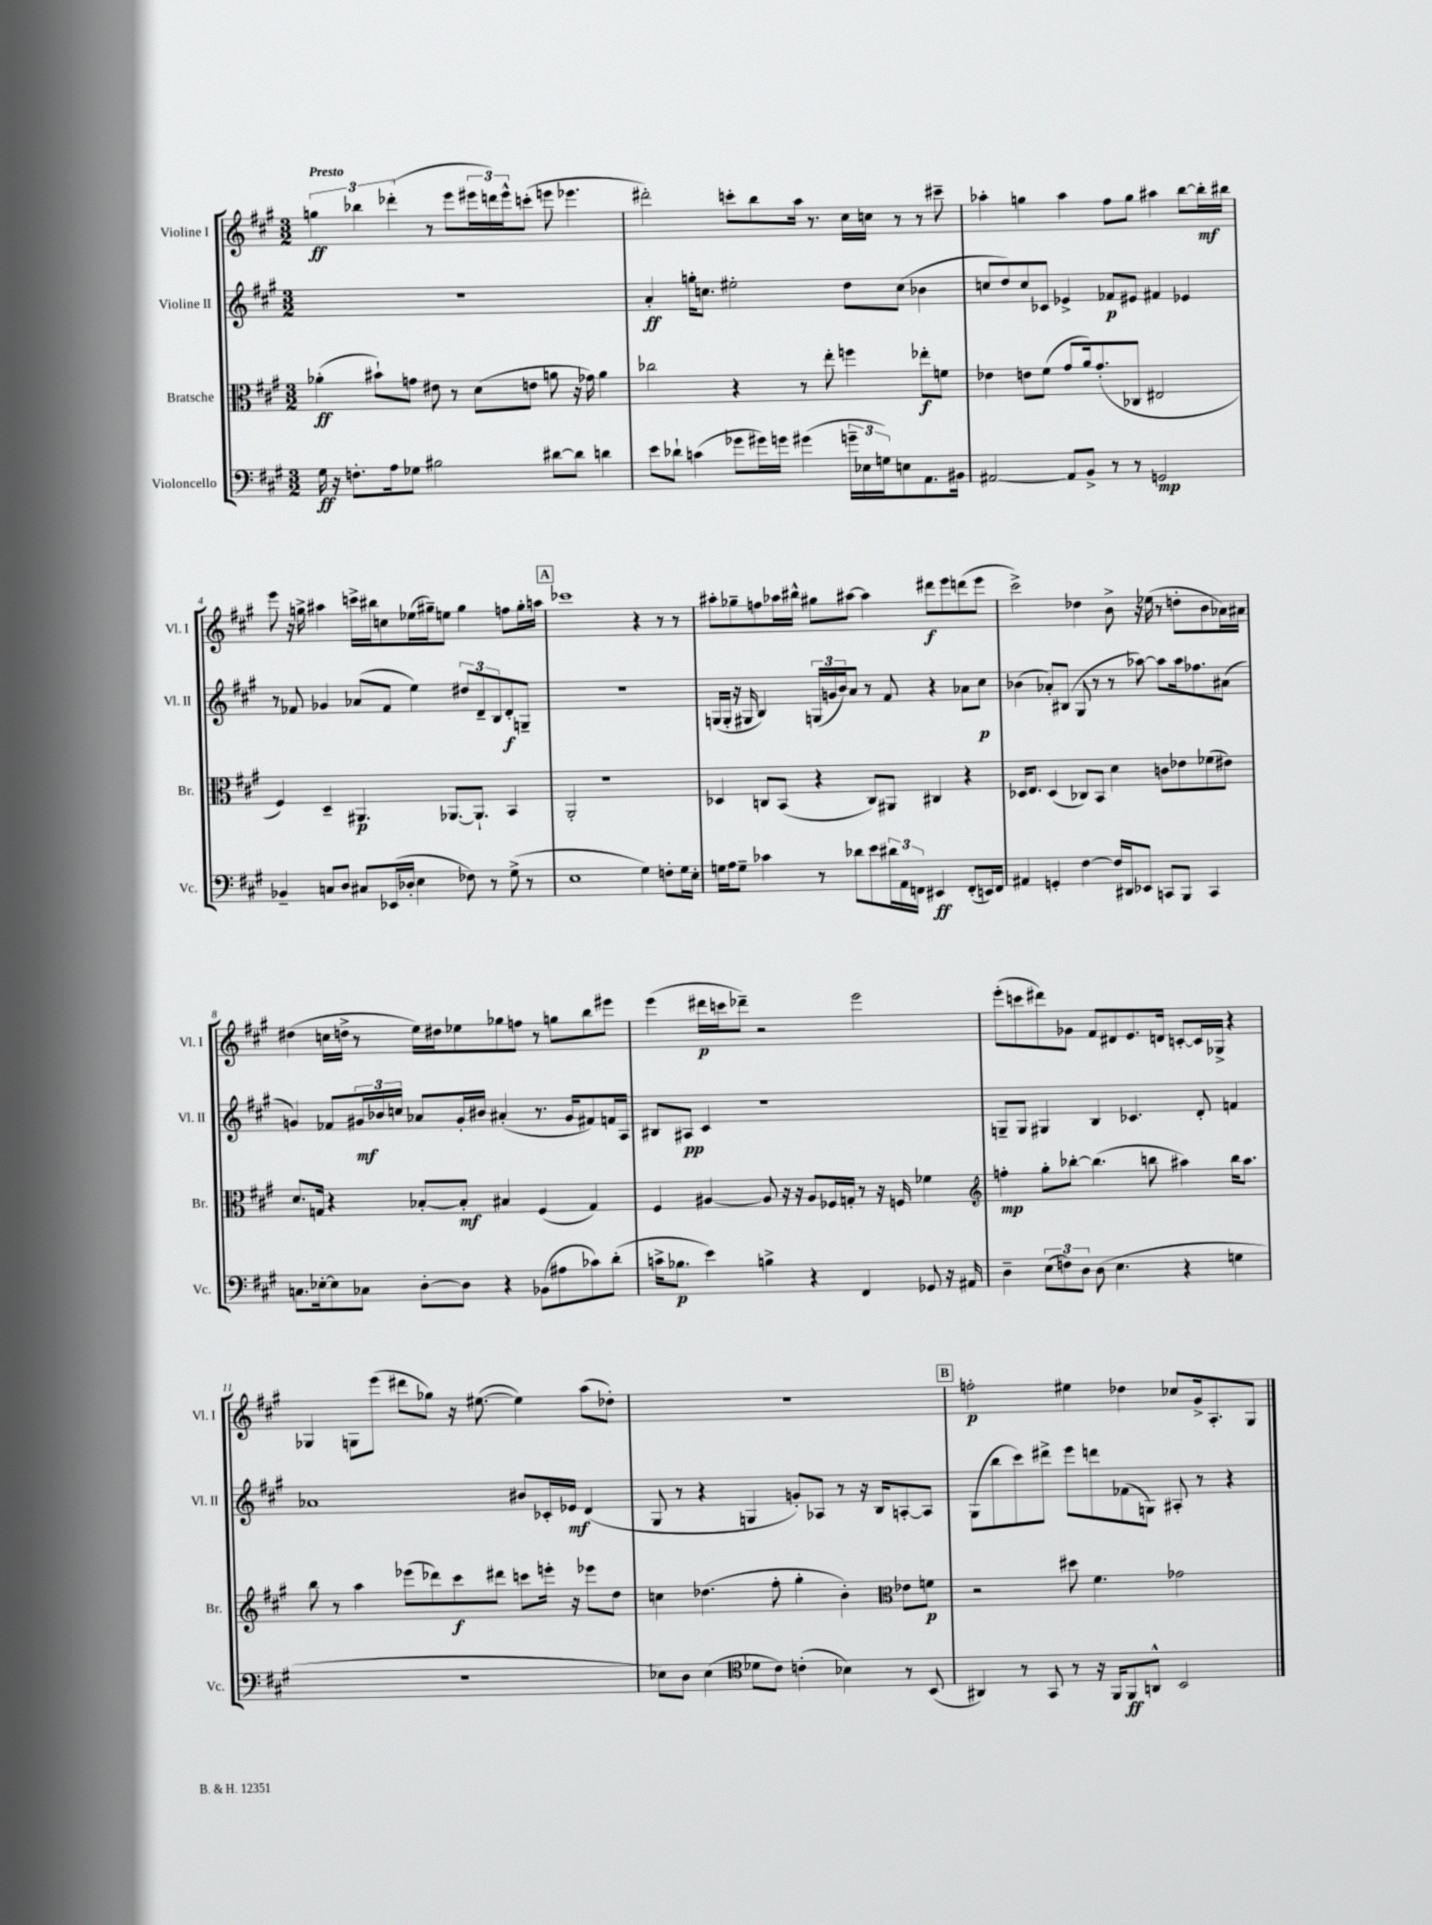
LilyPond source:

<<
\new StaffGroup <<
\new Staff = "s0" \with { instrumentName = "Violine I" shortInstrumentName = "Vl. I" } {
    \clef treble \key a \major \numericTimeSignature \time 3/2 \tempo "Presto"
    \tuplet 3/2 { g''4\ff bes''4 des'''4-.( } r8 e'''8 \tuplet 3/2 { eis'''16 d'''16) eis'''16-^ } c'''8-.( e'''8 ees'''4. |
    dis'''2-.) c'''8-. b''8 a''16 r8. cis''16 c''16 r8 r8 cis'''8-- |
    aes''4-. g''4 aes''4 fis''8 g''8 ais''4 b''8~ b''16-.\mf bis''16 |
    e'''8 r16 g''16-> ais''4 c'''16-> bis''16 c''8 ees''16( gis''16--) e''8 gis''4 f''8 gis''16-. a''16 |
    \mark \markup { \box "A" } ces'''1 r4 r8 r8 |
    ais''8-. ges''8-- f''8 aes''16 bis''16-^ gis''8 ais''8~ ais''4 dis'''8\f e'''8 d'''8( e'''8 |
    cis'''2->) des''4 b'8-> r16 ees''16( r8 d''8-. b'8 aes'16) ais'16 |
    dis''4( c''16 d''16-> r8 e''16) dis''16 ees''8 ges''8 f''8 r8 g''8 b''8 eis'''8 |
    e'''4( dis'''16\p c'''16 des'''8--) r2 e'''2 |
    e'''8-.( c'''8 dis'''8) ges'8 fis'8 dis'8 e'8. d'16 c'8~-. c'16 ges16-> r4 |
    ges4 g8 e'''8( dis'''8 ges''8) r16 eis''8.~( eis''4) a''8( des''8-.) |
    R1. |
    \mark \markup { \box "B" } f''2-.\p eis''4 des''4 ces''8 gis'16-> a8.-. gis8 \bar "|." |
}
\new Staff = "s1" \with { instrumentName = "Violine II" shortInstrumentName = "Vl. II" } {
    \clef treble \key a \major \numericTimeSignature \time 3/2
    R1. |
    a'4-.\ff g''16-. c''8. eis''2-. d''8 c''8( bes'4 |
    c''8 d''8) c''8 ces'8 ees'4-> fes'8\p eis'8 fis'4 ees'4 |
    r8 fes'8 ges'4 aes'8( fes'8 e''4) \tuplet 3/2 { dis''8 d'8-- b8 } d'8-.\f g8-- |
    \mark \markup { \box "A" } R1. |
    g16( g16-. r16 gis16 b4) \tuplet 3/2 { g16( g'16 b'16) } a'8 r8 fis'8 r4 aes'8 cis''8\p |
    bes'4( aes'8-.) bis8( gis8 r8 r8 aes''8~) aes''8 aes''16 fes''8. ais'8( |
    g'4) fes'8 \tuplet 3/2 { gis'16\mf bes'16 c''16 } aes'8 gis'16-. bis'16 ais'4-.( r8. gis'16 fis'8) f'16 a16 |
    bis8 ais8\pp cis'4 r1 |
    g8-- g8 gis4 b4 ces'4. d'8-. f'4 |
    aes'1 bis'8 ces'16-. ees'16\mf d'4( |
    gis8 r8 r4 g4 g'8-.) aes8 r8 r16 b16 a8~-. a8 |
    \mark \markup { \box "B" } gis8( b''8 cis'''8) dis'''8-> e'''8 d'''8 fes'8( g8) ais8-. r8 r4 \bar "|." |
}
\new Staff = "s2" \with { instrumentName = "Bratsche" shortInstrumentName = "Br." } {
    \clef alto \key a \major \numericTimeSignature \time 3/2
    aes'4-.\ff( bis'8-!) g'8 eis'8 r8 d'8( e'8 a'8 r16 ges'16) a'4 |
    ces''2 r4 r8 e''8-. f''4 ees''8-.\f f'8 |
    ees'4 e'8 fis'8( gis'8 a'16) gis'8.-.( ces8 eis2 |
    fis4) d4-- ais,4.\p aes,8.~ aes,8.-! b,4 |
    \mark \markup { \box "A" } a,2-. r1 |
    des4 c8 b,8( r4 c8) ais,8 cis4 r4 |
    des16 e8. des4( ces8) b,8 d'4 c'8 ees'8 fes'8( eis'8) |
    d'8. g16 r4 bes8~-. bes8-.\mf bis4 fis4( g4) |
    fis4 ais4~ ais8 r16 r16 ais8 fes16 g16-. r8 r16 f16 fes'4 |
    \clef treble f''4-.\mp gis''8-. bes''8~-. bes''4.( b''8 ais''4) b''16 ais''8. |
    b''8 r8 a''4 ees'''8( des'''8) cis'''8\f dis'''8 c'''8 e'''16-. r16 ees'''8 d''8 |
    c''4 des''4.( fis''8-. gis''4-. b'4-.) \clef alto ees'8 f'8\p |
    \mark \markup { \box "B" } r2 dis''8 fis'4. ges'2 \bar "|." |
}
\new Staff = "s3" \with { instrumentName = "Violoncello" shortInstrumentName = "Vc." } {
    \clef bass \key a \major \numericTimeSignature \time 3/2
    gis16\ff r16 f8.-. a16 ges8 bis2 dis'8~ dis'8 d'4 |
    e'8 des'8-! c'4( ges'8 gis'16) g'16 gis'4( \tuplet 3/2 { g'16-- ees16 g16) } e8 a,8. bis,16 |
    ais,2~ ais,8 b,8-> r8 r8 g,2\mp |
    bes,4-- c8 d8 cis8 ees,16( des16-. e4 fes8) r8 gis8->( r8 |
    \mark \markup { \box "A" } e1 gis4) f8-. gis16 e16-. |
    g16 a16 g8-- ces'4 r8 des'8 e'8 \tuplet 3/2 { dis'16 a,16 f,16 } eis,4\ff f,8-.( e,16) f,16 |
    ais,4 g,4-. fis4~ fis16 dis,16 ees,8 c,8 b,,8 c,4 |
    c8. ees16~-. ees8 ces8 d8~-. d8 r4 bes,8( ais8 ces'8) d'8-.( |
    c'16-> bes8.\p e'4) b4-> r4 fis,4 ges,8 r16 ais,16 |
    d4-- \tuplet 3/2 { e8( f8) d8 } d8( e4. r4 g4 |
    R1. |
    ees8) d8 ees4( \clef tenor des'8 cis'8) c'4-.( bes4) r8 b,8( |
    \mark \markup { \box "B" } ais,4) r8 gis,8 r8 r16 fis,16 fis,8\ff a,8-^ b,2 \bar "|." |
}
>>
>>
